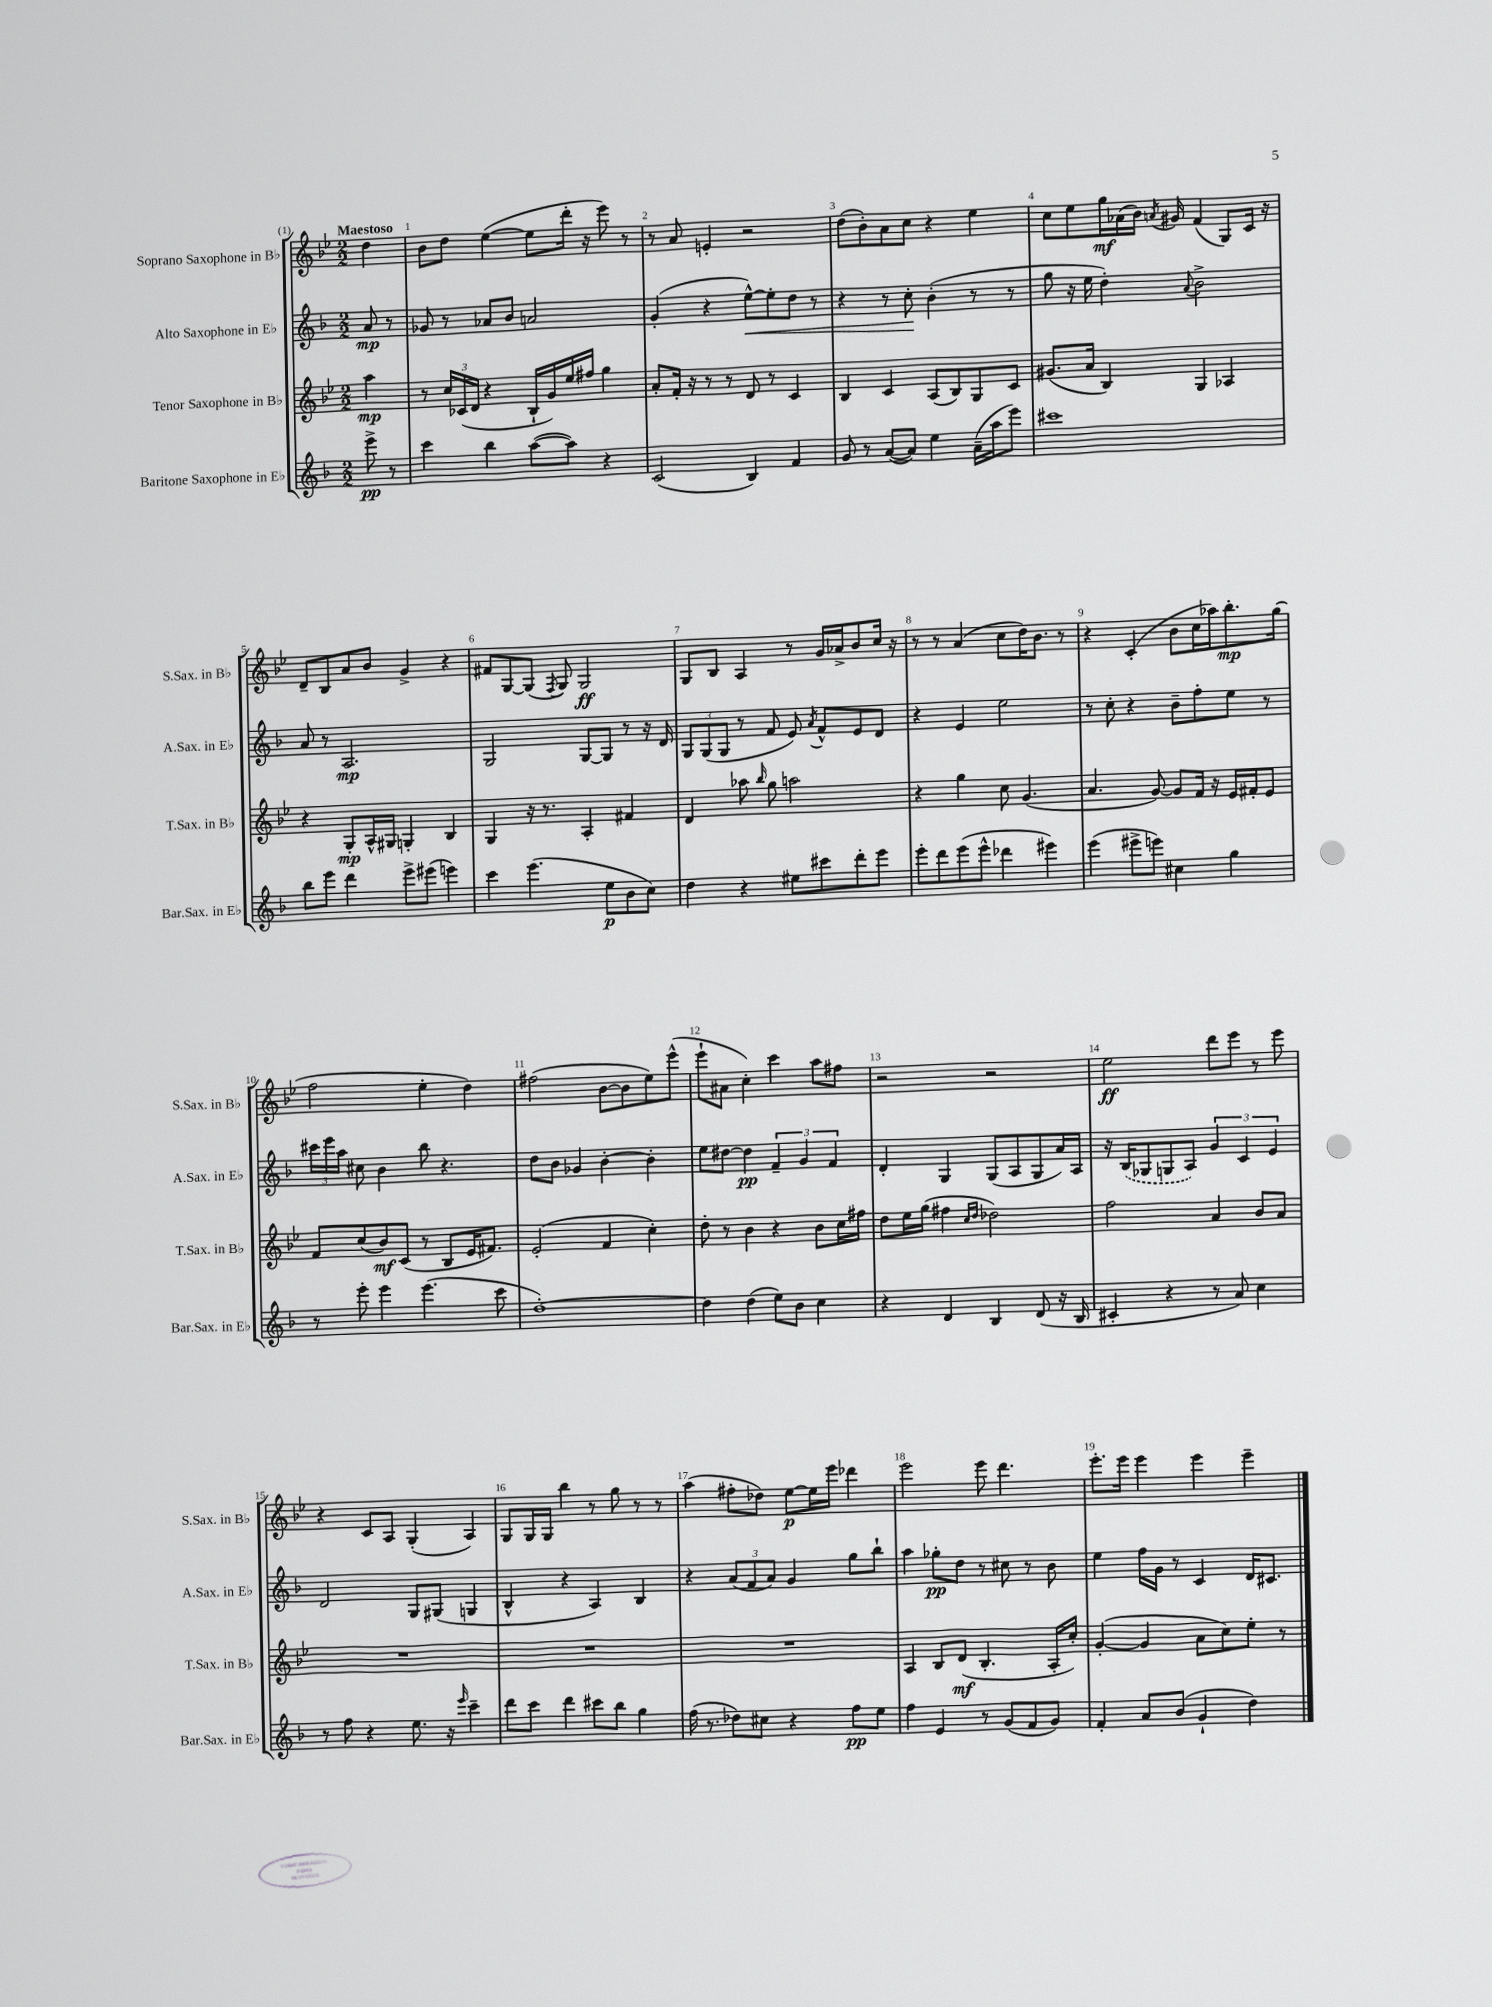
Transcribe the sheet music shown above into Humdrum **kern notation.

**kern	**kern	**kern	**kern
*staff4	*staff3	*staff2	*staff1
*clefG2	*clefG2	*clefG2	*clefG2
*k[b-]	*k[b-e-]	*k[b-]	*k[b-e-]
*M2/2	*M2/2	*M2/2	*M2/2
8eee^\	4aa\	8a/	4dd\
8r	.	8r	.
=	=	=	=
4ccc\	8r	8g-/	8b-\L
.	24cc/LL	8r	8dd\J
.	(24c-/	.	.
.	24d/JJ	.	.
4bb-\	4r	8a-/L	([4ee-\
.	.	8b-/J	.
([8aa\L	16B-`/LL	2a/	8ee-\]L
.	16g/)	.	.
8aa\]J)	16ee-/	.	16ddd'\Jk
.	16ff#/JJ	.	16r
4r	4gg\	.	8eee-\)
.	.	.	8r
=	=	=	=
(2c/	8a'/L	(4g'/	8r
.	16f'/Jk	.	8a/
.	16r	.	.
.	8r	4r	4e'/
.	8r	.	.
4B-/)	8d/	[8ee^^\L)	2r
.	8r	8ee'\]	.
4f/	4c/	8dd\J	.
.	.	8r	.
=	=	=	=
8g/	4B-/	4r	(8dd\L
8r	.	.	8b-'\)
([8a/L	4c/	8r	8a\
8a/]J)	.	8cc'\	8cc\J
4ee\	(8A/L	(4b-'\	4r
.	8B-/)	.	.
(16a~\LL	8G/	8r	4ee-\
16aa\J	.	.	.
8eee\J)	8c/J	8r	.
=	=	=	=
1ccc#	(8.g#/L	8gg\	8cc\L
.	.	16r	8ee-\
.	16a/Jk	16ee\	.
.	4B-/)	4dd'\)	16gg\L
.	.	.	(16a-\
.	.	.	16b-\JJ)
.	.	.	8qa/
.	.	.	16g#/
.	.	8qqa/	.
.	4G/	2b-^\	(4f/
.	4A-/	.	8G/L)
.	.	.	16c/Jk
.	.	.	16r
=	=	=	=
8bb-\L	4r	8a/	8d~/L
8eee\J	.	8r	8B-/
4ddd\	8G'/L	2.A/	8a/
.	16A^^/L	.	8b-/J
.	16G#/JJ	.	.
8eee^\L	4G'/	.	4g^/
(8eee#\J	.	.	.
4eee\)	4B-/	.	4r
=	=	=	=
4ccc\	4G/	2G/	8f#/L
.	.	.	[8G/
(4.eee\	16r	.	(8G/]J
.	8.r	.	.
.	.	.	8qF/
.	.	.	8G/)
.	4A'/	[8G/L	2G/
8ee\L	.	8G/]J	.
8b-\	4f#/	8r	.
8cc\J)	.	16r	.
.	.	16d/	.
=	=	=	=
4dd\	4d/	12G/L	8G/L
.	.	(12G/	.
.	.	.	8B-/J
.	.	12G/J	.
4r	8aa-\	8r	4A/
.	16qqbb-/	.	.
.	8gg\	8f/	.
8ee#\L	2aa\	8e/)	8r
.	.	8qa/	.
8ccc#\	.	8f^^/L	16g/LL
.	.	.	16a-^/J
8ddd'\	.	8e/	8b-/
8eee\J	.	8d/J	16cc/Jk
.	.	.	16r
=	=	=	=
8eee'\L	4r	4r	8r
8ddd\	.	.	8r
(8eee\	4gg\	4e/	(4a/
8eee^^\J	.	.	.
4ddd-\	8cc\	2ee\	8cc\L
.	(4.g/	.	16dd\K)
.	.	.	8.b-\J
4eee#\)	.	.	.
.	.	.	8r
=	=	=	=
(4eee\	4.a/	8r	4r
.	.	8cc'\	.
8eee#^\L	.	4r	(4c'/
8eee\J)	[8g/)	.	.
4cc#\	8g/]L	8b-~\L	8b-\L
.	16f/Jk	8ff'\	16cc\L
.	16r	.	16aa-\J)
4gg\	16e-/LL	8ee\J	8.bb-'\
.	16f#'/J	.	.
.	8e-/J	8r	.
.	.	.	(16gg\Jk
=	=	=	=
8r	8f/L	24ccc#\LL	2ff\
.	.	24eee\	.
.	.	24aa\JJ	.
8eee'\	(8cc/	8cc#\	.
4eee\	8b-/)	4b-\	.
.	(8c/J	.	.
(4.eee\	8r	8bb-\	4ee-'\
.	8B-/L	4.r	.
.	16e-/K	.	4dd\)
.	8.f#/J)	.	.
8ccc\	.	.	.
=	=	=	=
[1dd')	(2e-'/	8dd\L	(2ff#\
.	.	8b-\J	.
.	.	4g-/	.
.	4f/	[4b-'\	[8b-\L
.	.	.	8b-\]
.	4cc'\)	4b-'\]	8ee-\)
.	.	.	(8eee-^^\J
=	=	=	=
4dd\]	8dd'\	8ee\L	8eee-`\L
.	8r	[8dd#\J	8a#\J
(4dd\	4b-\	4dd#\]	4cc'\)
8ee\L)	4r	6f~/	4ccc\
8b-\J	.	.	.
.	.	6g/	.
4cc\	8b-\L	.	8aa\L
.	.	6f/	.
.	16cc\L	.	8ff#\J
.	16ff#\JJ	.	.
=	=	=	=
4r	8dd\L	4d'/	2r
.	16ee-\L	.	.
.	(16gg\JJ	.	.
4d/	4ff#\	4G/	.
.	16qqcc/LL	.	.
.	16qqdd/JJ	.	.
4B-/	2dd-\)	(8G/L	2r
.	.	8A/	.
(8d/	.	8G/	.
16r	.	16a/L)	.
16B-/	.	16A/JJ	.
=	=	=	=
4c#'/	2ff\	16r	2ee-\
.	.	(16B-/LK	.
.	.	8G-/	.
4r	.	8G/	.
.	.	8A/J)	.
8r	4a/	6g/	8ddd\L
8a/)	.	.	8eee-\J
.	.	6c/	.
4cc\	8b-/L	.	8r
.	.	6e/	.
.	8a/J	.	8eee-\
=	=	=	=
8r	1r	2d/	4r
8ff\	.	.	.
4r	.	.	8c/L
.	.	.	8A/J
8.ee\	.	8G/L	(4G'/
.	.	(8G#/J	.
16r	.	.	.
16qqeee/	.	.	.
4ccc~\	.	4G/	4A/)
=	=	=	=
8ddd\L	1r	4B-^^/	8G/L
8ccc\J	.	.	16G/L
.	.	.	16G/JJ
4ddd\	.	4r	4bb-\
8ccc#\L	.	4A/)	8r
8bb-\J	.	.	8gg\
4gg\	.	4B-/	8r
.	.	.	8r
=	=	=	=
(16ff\	1r	4r	(4aa\
8.r	.	.	.
8dd-\L)	.	(12a/L	8ff#'\L
.	.	12f/	.
8cc#\J	.	.	8dd-\J)
.	.	12a/J)	.
4r	.	4g/	[8ee-\L
.	.	.	16ee-\]L
.	.	.	16eee-\JJ
8ff\L	.	8gg\L	4ddd-\
8ee\J	.	8bb-`\J	.
=	=	=	=
4ff\	4A/	4aa\	2eee-\
4e/	8B-/L	8gg-'\L	.
.	(8d/J	8dd\J	.
8r	4.B-'/	8r	8eee-\
(8g/L	.	8cc#\	4.ddd\
8f/	.	8r	.
8g/J)	16A'/LL	8b-\	.
.	16cc'/JJ)	.	.
=	=	=	=
4f'/	([4g'/	4ee\	8.eee-'\L
.	.	.	16eee-\Jk
8a/L	4g/]	16ff\LL	4eee-\
.	.	16g\JJ	.
(8b-/J	.	8r	.
4g`/	8a\L	4c/	4eee-\
.	8cc\)	.	.
4dd\)	8ee-'\J	16d/LK	4eee-~\
.	.	8.c#/J	.
.	8r	.	.
==	==	==	==
*-	*-	*-	*-
